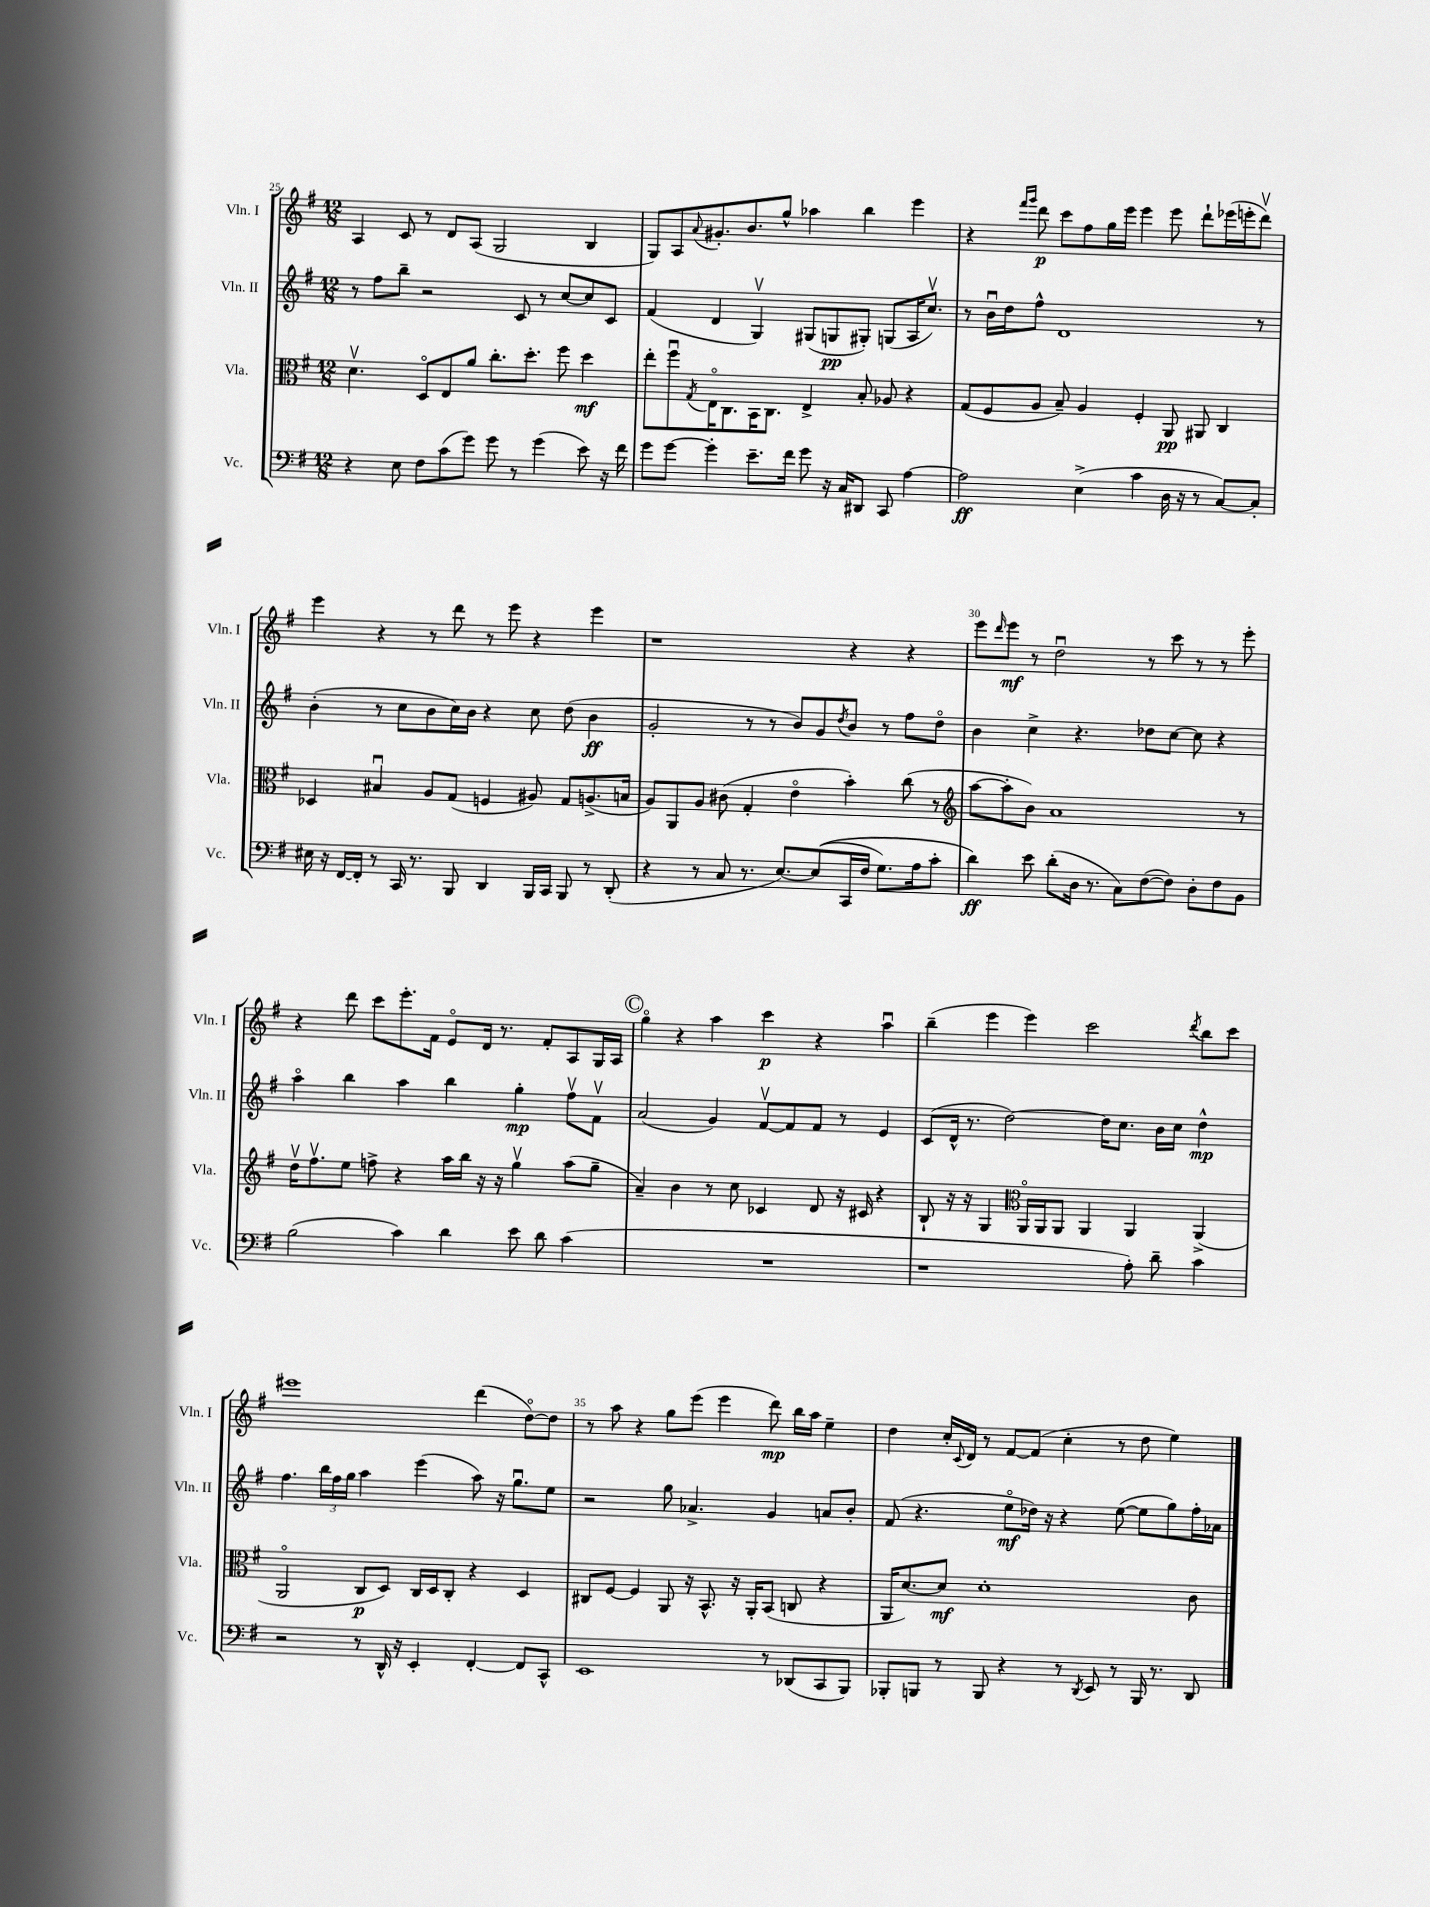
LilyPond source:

<<
\new StaffGroup <<
\new Staff = "s0" \with { instrumentName = "Vln. I" shortInstrumentName = "Vln. I" } {
    \clef treble \key g \major \numericTimeSignature \time 12/8
    a4 c'8 r8 d'8 a8( g2 b4 |
    g8) a8 \appoggiatura { a'8 } gis'8.-. b'8. g''8-^ aes''4 b''4 e'''4 |
    r4 \grace { fis'''16 g'''16 } d'''8\p c'''8 fis''8 g''16 e'''16 e'''4 e'''8 d'''8-! ees'''16( e'''16-. d'''8\upbow) |
    e'''4 r4 r8 d'''8 r8 e'''8 r4 e'''4 |
    r1 r4 r4 |
    e'''8 \grace { d'''16 } e'''8\mf r8 d''2\downbow r8 c'''8 r8 r8 e'''8-. |
    r4 d'''8 c'''8 e'''8.-. fis'16 e'8\flageolet d'16 r8. fis'8-. a8 g16 a16 |
    \mark \markup { \circle "C" } g''4\flageolet r4 a''4 c'''4\p r4 a''4\downbow |
    b''4--( e'''4 e'''4) c'''2 \acciaccatura { d'''8 } b''8 c'''8 |
    eis'''1 d'''4( d''8~\flageolet) d''8 |
    r8 a''8 r4 g''8 e'''8( e'''4 d'''8\mp) b''16 a''16 e''4-- |
    d''4 c''16-. \appoggiatura { c'8 } d'16 r8 fis'8~ fis'8( c''4-. r8 d''8 e''4) \bar "|." |
}
\new Staff = "s1" \with { instrumentName = "Vln. II" shortInstrumentName = "Vln. II" } {
    \clef treble \key g \major \numericTimeSignature \time 12/8
    r8 fis''8 b''8-- r2 c'8 r8 c''8~ c''8 c'8 |
    fis'4( d'4 g4\upbow) gis8( g8\pp gis8-.) g8( a16 c''8.\upbow) |
    r8 b'16\downbow d''16 fis''8-^ d'1 r8 |
    b'4-.( r8 c''8 b'8 c''16) b'16 r4 c''8 d''8( b'4\ff |
    g'2-. r8 r8 b'8) g'8 \acciaccatura { d''8 } b'8 r8 fis''8 d''8\flageolet |
    b'4 c''4-> r4. des''8 c''8~ c''8 r4 |
    a''4\flageolet b''4 a''4 b''4 g''4-.\mp fis''8\upbow fis'8\upbow |
    \mark \markup { \circle "C" } a'2( g'4) fis'8~\upbow fis'8 fis'8 r8 e'4 |
    c'8( d'16-^ r8. d''2~) d''16 c''8. b'16 c''16 d''4-^\mp |
    fis''4. \tuplet 3/2 { b''16 fis''16 g''16 } a''4 e'''4( a''8) r16 g''8.\downbow e''8 |
    r2 g''8 aes'4.-> g'4 a'8 b'8-. |
    fis'8( r4. e''8\flageolet\mf des''16) r16 r4 e''8~( e''8 g''8) fis''16-. aes'16 \bar "|." |
}
\new Staff = "s2" \with { instrumentName = "Vla." shortInstrumentName = "Vla." } {
    \clef alto \key g \major \numericTimeSignature \time 12/8
    d'4.\upbow d8\flageolet e8 a'8 c''8.-. d''8.-. fis''8 d''4\mf |
    e''8-. fis''8\downbow \acciaccatura { g8 } e16\flageolet c8. b,16 c8. e4-> b8-. aes8 r4 |
    g8( fis8 a8 b8--) a4 fis4-. a,8\pp ais,8 c4 |
    des4 bis4\downbow a8 g8( f4 ais8) g8 a8.->( b16 |
    a8) a,8 a8 cis'8( g4-. e'4\flageolet b'4-.) c''8( r8 |
    \clef treble a''8~ a''8-. b'8) a'1 r8 |
    d''16\upbow fis''8.\upbow e''8 f''8-> r4 a''16 b''16 r16 r16 g''4\upbow a''8( g''8-- |
    \mark \markup { \circle "C" } a'4--) b'4 r8 c''8 ces'4 d'8 r16 cis'16 r4 |
    b8-! r16 r16 g4 \clef alto a,16\flageolet a,16 a,8 a,4 a,4 a,4->( |
    a,2\flageolet c8\p d8) c16 d16 c8-. r4 d4 |
    cis8 fis8~ fis4 a,8 r16 b,8.-^ r16 a,16-. b,8( c8 r4 |
    a,16 d'8.~) d'8\mf d'1-. c'8 \bar "|." |
}
\new Staff = "s3" \with { instrumentName = "Vc." shortInstrumentName = "Vc." } {
    \clef bass \key g \major \numericTimeSignature \time 12/8
    r4 e8 fis8 c'8( g'8) g'8 r8 g'4( e'8) r16 fis'16 |
    g'8 g'8~ g'4-. e'8.-- fis'16 g'8 r16 c16 dis,8 c,8 a4~ |
    a2\ff e4->( c'4 d16 r16 r8 c8~) c8-. |
    eis16 r16 fis,16~ fis,16-. r8 c,16 r8. b,,8 d,4 b,,16 c,16 b,,8 r8 d,8-.( |
    r4 r8 c8 r8. e8.~) e8(\( c,16 fis16 g8.) a16 c'8-. |
    d'4\ff\) e'8 d'8-.( d16 r8. c8) fis8~( fis8) d8-. fis8 b,8 |
    b2( c'4) d'4 e'8 d'8 c'4( |
    \mark \markup { \circle "C" } R1. |
    r1 a8-.) d'8-- c'4 |
    r2 r8 d,16-^ r16 e,4-. fis,4~-. fis,8 c,8-^ |
    e,1 r8 des,8( c,8 b,,8) |
    bes,,8-. b,,8 r8 b,,8 r4 r8 \acciaccatura { d,8 } e,8 r8 b,,16 r8. d,8 \bar "|." |
}
>>
>>
\layout { \context { \Score currentBarNumber = #25 \override BarNumber.break-visibility = ##(#f #t #t) barNumberVisibility = #(every-nth-bar-number-visible 5) } }
